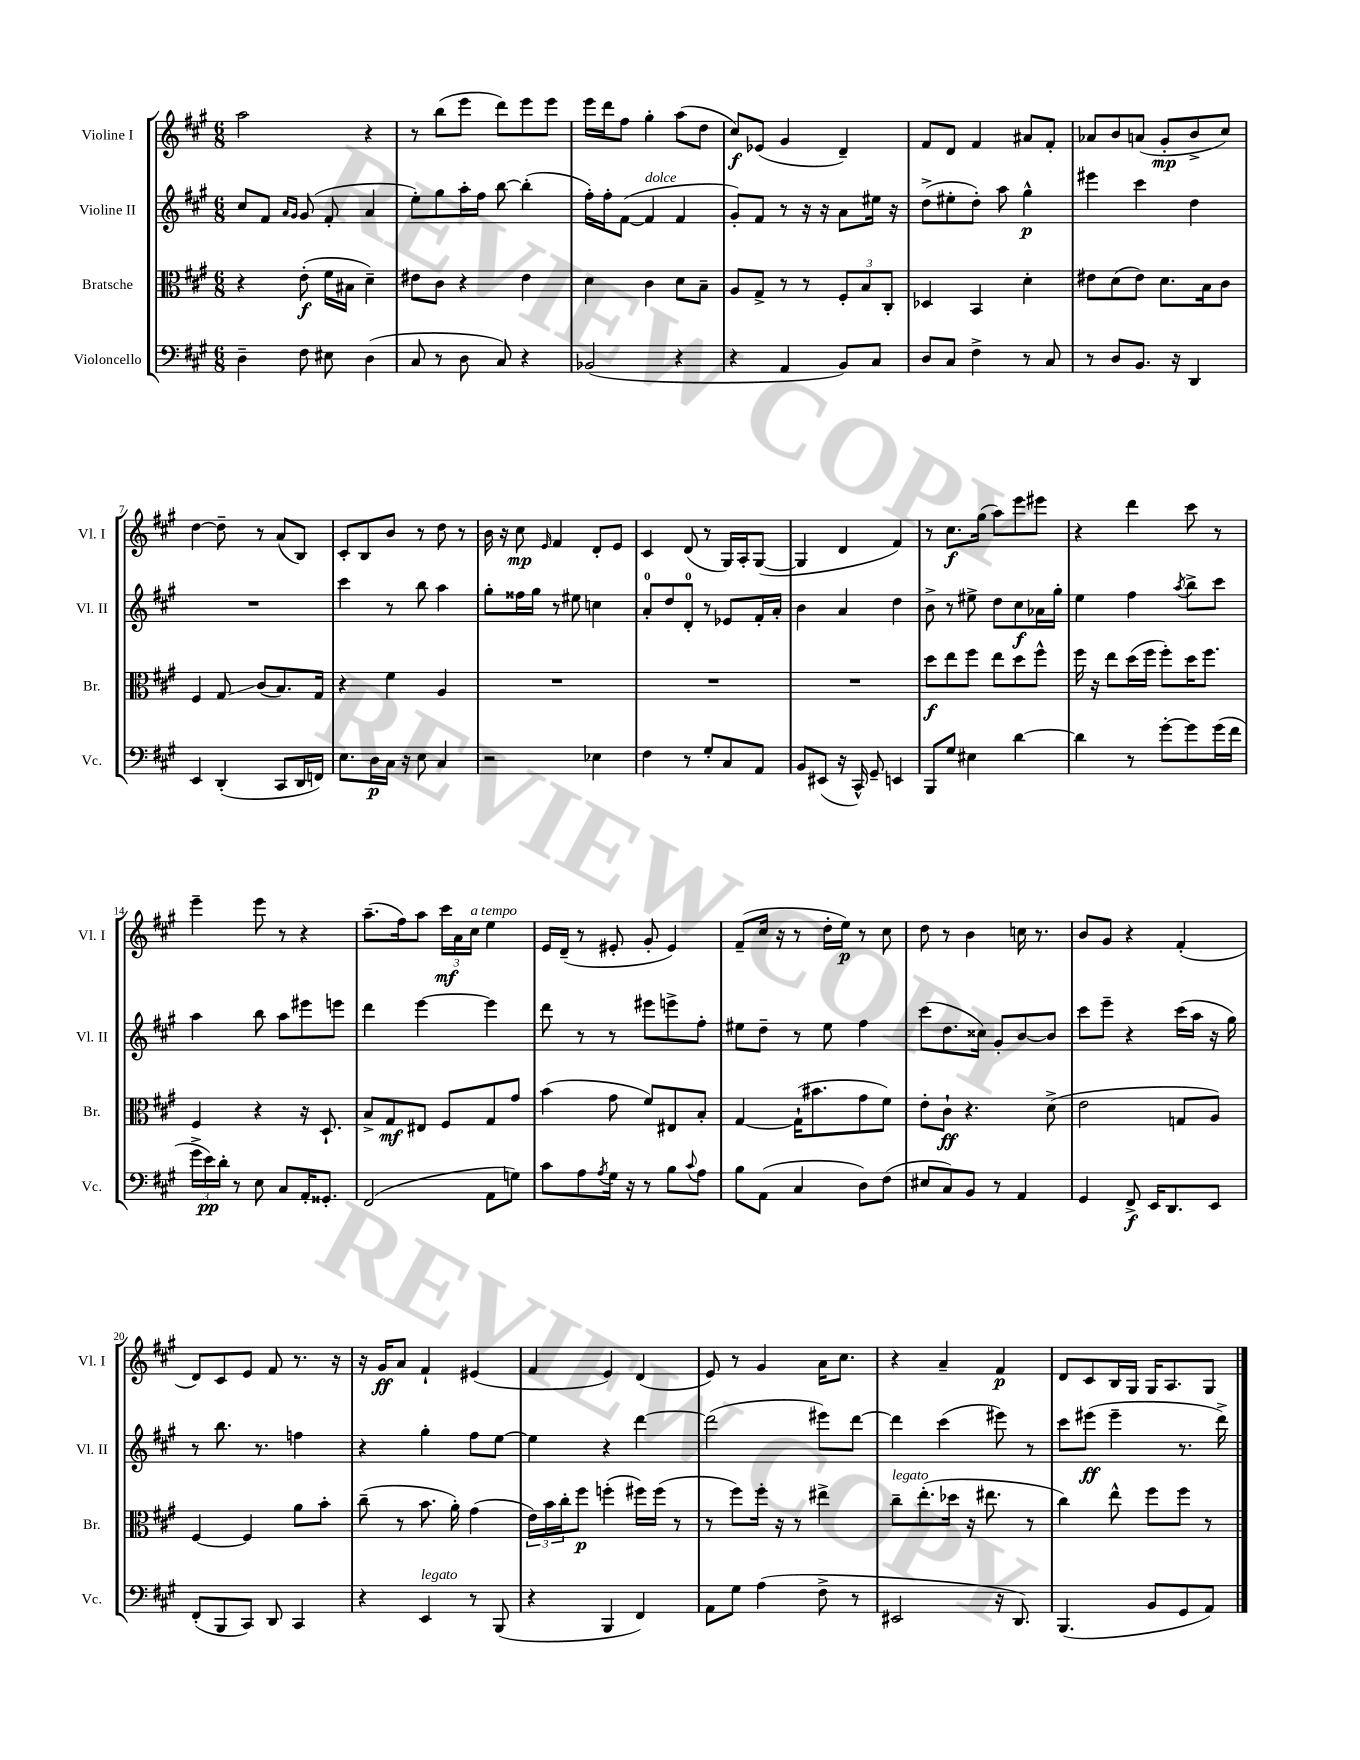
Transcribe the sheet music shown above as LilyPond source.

<<
\new StaffGroup <<
\new Staff = "s0" \with { instrumentName = "Violine I" shortInstrumentName = "Vl. I" } {
    \clef treble \key a \major \numericTimeSignature \time 6/8
    a''2 r4 |
    r8 b''8( e'''8 d'''8) e'''8 e'''8 |
    e'''16 d'''16 fis''8 gis''4-. a''8( d''8 |
    cis''8\f) ees'8( gis'4 d'4--) |
    fis'8 d'8 fis'4 ais'8 fis'8-. |
    aes'8 b'8 a'8( gis'8-.\mp b'8-> cis''8) |
    d''4~ d''8-- r8 a'8( b8) |
    cis'8-. b8 b'8 r8 d''8 r8 |
    b'16 r16 cis''8\mp \grace { e'16 } fis'4 d'8-. e'8 |
    cis'4 d'8( r8 gis16) a16-. gis8~( |
    gis4 d'4 fis'4) |
    r8 cis''8.\f gis''16( a''8) e'''8 eis'''8 |
    r4 d'''4 cis'''8 r8 |
    e'''4-- e'''8 r8 r4 |
    a''8.--( fis''16) a''8 \tuplet 3/2 { cis'''16\mf a'16 cis''16^\markup { \italic "a tempo" } } e''4 |
    e'16 d'16--( r8 eis'8-. gis'8-. eis'4) |
    fis'8--( cis''16 r16 r8 d''16-. e''16\p) r8 cis''8 |
    d''8 r8 b'4 c''16 r8. |
    b'8 gis'8 r4 fis'4-.( |
    d'8) cis'8 e'8 fis'8 r8. r16 |
    r16 gis'16\ff a'8 fis'4-! eis'4( |
    fis'4 e'4) d'4( |
    e'8) r8 gis'4 a'16 cis''8. |
    r4 a'4-- fis'4\p |
    d'8 cis'8 b16 gis16 gis16 a8. gis8 \bar "|." |
}
\new Staff = "s1" \with { instrumentName = "Violine II" shortInstrumentName = "Vl. II" } {
    \clef treble \key a \major \numericTimeSignature \time 6/8
    cis''8 fis'8 \grace { a'16 gis'16 } gis'8( fis'8-. a'4 |
    e''8-.) gis''8 a''16-. fis''16 b''8~ b''4-.( |
    fis''16-.) fis''16-. fis'8~( fis'4^\markup { \italic "dolce" } fis'4 |
    gis'8-.) fis'8 r8 r16 r16 a'8 eis''16 r16 |
    d''8->( eis''8-. d''8-.) a''8 gis''4-^\p |
    eis'''4 cis'''4 d''4 |
    R2. |
    cis'''4 r8 b''8 a''4 |
    gis''8-. fisis''16 gis''16 r8 eis''8 c''4 |
    a'8-0-. d''8 d'8-0-. r8 ees'8 fis'16-. a'16-. |
    b'4 a'4 d''4 |
    b'8-> r8 eis''8-> d''8 cis''8\f aes'16 gis''16-. |
    e''4 fis''4 \acciaccatura { a''8 } b''8-> cis'''8 |
    a''4 b''8 a''8 eis'''8 e'''8 |
    d'''4 e'''4~ e'''4 |
    d'''8 r8 r8 eis'''8 e'''8-> fis''8-. |
    eis''8 d''8-- r8 eis''8 fis''4 |
    cis'''8( d''8. cisis''16) gis'8-. b'8~ b'8 |
    cis'''8 e'''8-- r4 cis'''16( a''16 r16 gis''16) |
    r8 b''8. r8. f''4 |
    r4 gis''4-. fis''8 e''8~ |
    e''4 r4 d'''4~ |
    d'''2( eis'''8) d'''8~ |
    d'''4 cis'''4( eis'''8) r8 |
    cis'''8 eis'''8\ff( eis'''4-- r8. d'''16->) \bar "|." |
}
\new Staff = "s2" \with { instrumentName = "Bratsche" shortInstrumentName = "Br." } {
    \clef alto \key a \major \numericTimeSignature \time 6/8
    r4 e'8-.\f( fis'16 bis16 d'4--) |
    eis'8 cis'8 r4 eis'4 |
    d'4 cis'4 d'8 b8-- |
    a8 gis8-> r8 r8 \tuplet 3/2 { fis8-. b8 cis8-. } |
    des4 b,4 d'4-. |
    eis'8 d'8( eis'8) d'8. b16 cis'8 |
    fis4 gis8\glissando cis'8( b8.) gis16 |
    r4 fis'4 a4 |
    R2. |
    R2. |
    R2. |
    d''8\f e''8 fis''8 e''8 d''8 fis''8-^ |
    fis''16 r16 e''8 d''16( fis''16 fis''8-.) d''16 fis''8. |
    fis4 r4 r16 d8.-! |
    b8-> gis8\mf eis8 fis8 gis8 gis'8 |
    b'4( gis'8 fis'8) eis8 b8-. |
    gis4~ gis16-!( bis'8. gis'8 fis'8) |
    e'8-. cis'8-!\ff r4. d'8->( |
    e'2 g8 a8) |
    fis4~ fis4 a'8 b'8-. |
    cis''8--( r8 b'8. a'16-.) gis'4( |
    \tuplet 3/2 { e'16) b'16 cis''16-. } fis''8\p f''4-.( fis''16) fis''16( r8 |
    r8 fis''8) fis''16-. r16 r8 eis''4-> |
    cis''8--^\markup { \italic "legato" } e''8.-.( des''16 r16 eis''8. r8 |
    cis''4) e''8-^ fis''8 fis''8 r8 \bar "|." |
}
\new Staff = "s3" \with { instrumentName = "Violoncello" shortInstrumentName = "Vc." } {
    \clef bass \key a \major \numericTimeSignature \time 6/8
    d4-- fis8 eis8 d4( |
    cis8 r8 d8 cis8) r4 |
    bes,2( r4 |
    r4 a,4 b,8) cis8 |
    d8 cis8 fis4-> r8 cis8 |
    r8 d8 b,8. r16 d,4 |
    e,4 d,4-.( cis,8 d,16 f,16) |
    e8. d16\p cis16 r16 e8 cis4 |
    r2 ees4 |
    fis4 r8 gis8-. cis8 a,8 |
    b,8 eis,8( r16 cis,16-^) gis,8-- e,4 |
    b,,8 gis8 eis4 d'4~ |
    d'4 r8 gis'8~-. gis'8 gis'16( fis'16 |
    \tuplet 3/2 { gis'16-> e'16\pp) d'16-. } r8 e8 cis8 a,16-. gisis,8.-. |
    fis,2( a,8 g8) |
    cis'8 a8 \acciaccatura { a8 } gis16 r16 r8 b8 \appoggiatura { cis'8 } a8 |
    b8 a,8( cis4 d8) fis8( |
    eis8 cis8) b,8 r8 a,4 |
    gis,4 fis,8->\f e,16 d,8. e,8 |
    fis,8-.( b,,8 cis,8) d,8 cis,4 |
    r4 e,4^\markup { \italic "legato" } r8 b,,8( |
    r4 b,,4 fis,4) |
    a,8 gis8 a4( fis8-> r8 |
    eis,2 r16 d,8.) |
    b,,4.( b,8 gis,8 a,8) \bar "|." |
}
>>
>>
